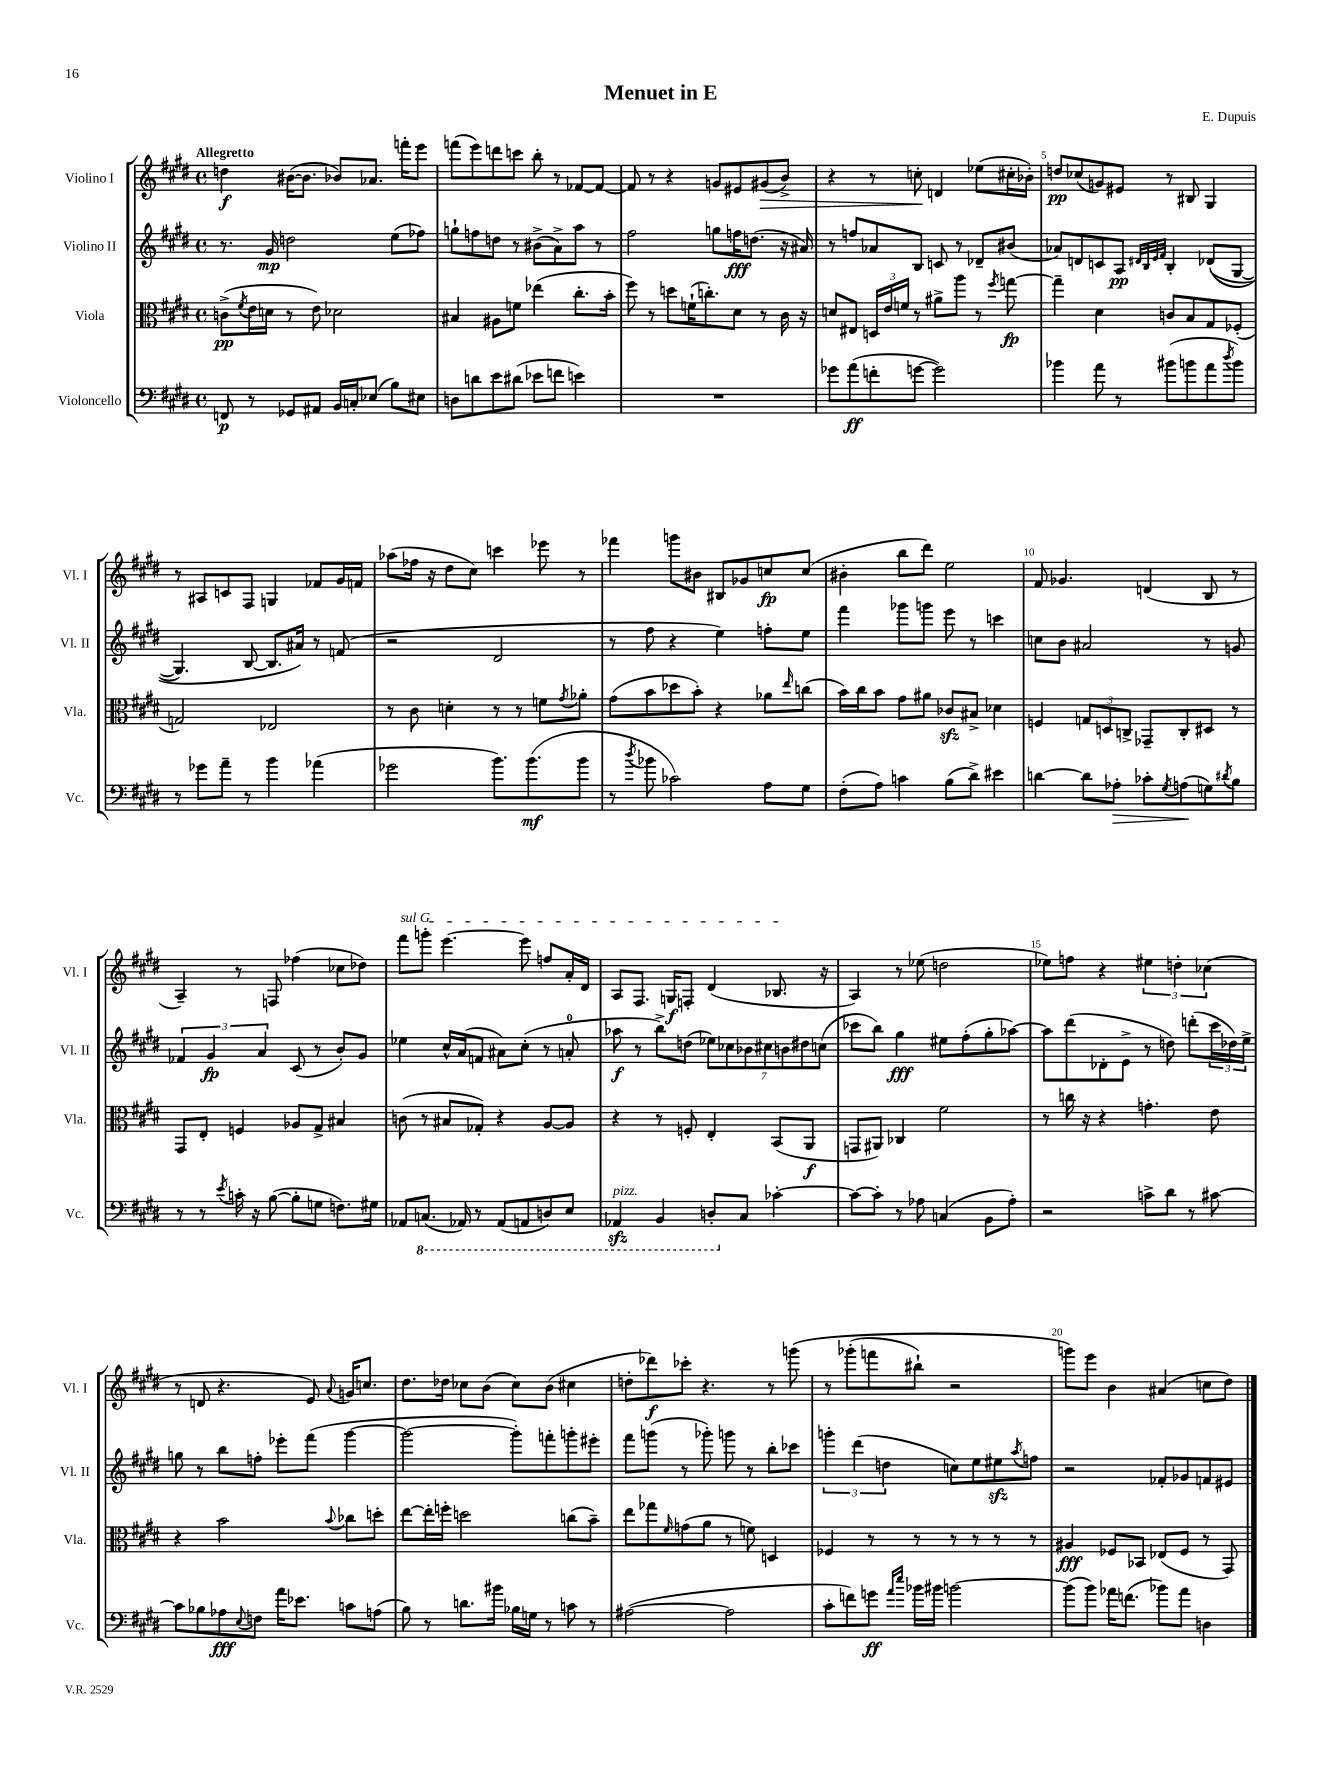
\header { title = "Menuet in E" composer = "E. Dupuis" }
<<
\new StaffGroup <<
\new Staff = "s0" \with { instrumentName = "Violino I" shortInstrumentName = "Vl. I" } {
    \clef treble \key e \major \defaultTimeSignature \time 4/4 \tempo "Allegretto"
    d''4\f bis'16~( bis'8. bes'8) aes'8. f'''16-. e'''8 |
    f'''8( e'''8) d'''8 c'''8 b''8-. r8 fes'8~ fes'8~ |
    fes'8 r8 r4 g'8 eis'8 gis'8\>( b'8->) |
    r4 r8 c''8-.\! d'4 ees''8( cis''16-. bes'16-.) |
    d''8\pp ces''8( g'8) eis'8 r8 bis8 gis4 |
    r8 ais8 c'8 fis8 g4 fes'8 gis'16 f'16 |
    aes''8( fes''16 r16 dis''8 cis''8) c'''4 ees'''8 r8 |
    fes'''4 g'''8 bis'8 bis8 ges'8 c''8\fp c''8( |
    bis'4-. b''8 dis'''8) e''2 |
    fis'8 ges'4. d'4( b8 r8 |
    a4--) r8 f8 fes''4( ces''8 des''8) |
    \once \override TextSpanner.bound-details.left.text = \markup { \italic "sul G" } fis'''8\startTextSpan g'''8-. e'''4.~ e'''8 f''8 a'16-. dis'16 |
    a8 fis8. g16\f f8-. dis'4( bes8.\stopTextSpan r16 |
    a4) r8 ees''8( d''2 |
    ees''8) f''8 r4 \tuplet 3/2 { eis''4 d''4-. ces''4( } |
    r8 d'8 r4. e'8) \appoggiatura { a'8 } g'16 c''8. |
    dis''8. des''16 ces''8 b'8( ces''8) b'8( cis''4 |
    d''8-. des'''8\f) ces'''8-. r4. r8 g'''8\( |
    r8 ges'''8-.( f'''8 bis''8-!) r2 |
    g'''8\) e'''8 b'4 ais'4( c''8 dis''8) \bar "|." |
}
\new Staff = "s1" \with { instrumentName = "Violino II" shortInstrumentName = "Vl. II" } {
    \clef treble \key e \major \defaultTimeSignature \time 4/4
    r8. gis'16\mp d''2 e''8( fes''8) |
    g''8-! f''8 d''8 r8 bis'8->( a'8->) a''8 r8 |
    fis''2 g''8 f''16\fff d''8.( r16 ais'16) |
    r8 f''8 aes'8 b8 c'8 r8 des'8-- bis'8( |
    aes'8) d'8 c'8 a8\pp \grace { dis'32 b32 e'32 fis'32 } b4-. des'8(\( gis8~ |
    gis4.) b8~ b8. ais'16\) r8 f'8( |
    r2 dis'2 |
    r8 fis''8 r4 e''4) f''8-. e''8 |
    fis'''4 ges'''8 g'''8 e'''8 r8 c'''4 |
    c''8 b'8 ais'2 r8 g'8 |
    \tuplet 3/2 { fes'4 gis'4\fp a'4 } cis'8( r8 b'8-.) gis'8 |
    ees''4 cis''16-^ a'16( f'8 ais'8) cis''8-.( r8 a'8-0-. |
    aes''8\f r8 b''8->) d''8( \tuplet 7/4 { ees''8) ces''8 bes'8 cis''8 b'8 dis''8 c''8( } |
    ces'''8 b''8) gis''4\fff eis''8 fis''8-.( gis''8-. aes''8~) |
    aes''8 dis'''8( des'8-. e'8-> r8 d''8) d'''8-.( \tuplet 3/2 { cis'''16 des''16) e''16-> } |
    g''8 r8 b''8 f''8-. ees'''8-. fis'''8( gis'''4~ |
    gis'''2~ gis'''8-.) f'''8-. g'''8-. eis'''8-. |
    fis'''8 g'''8( r8 ges'''8-.) g'''8 r8 b''8-. ces'''8 |
    \tuplet 3/2 { g'''4-. dis'''4( d''4 } c''8) e''8 eis''8\sfz \acciaccatura { a''8 } f''8 |
    r2 fes'8-. ges'8 f'8 eis'8 \bar "|." |
}
\new Staff = "s2" \with { instrumentName = "Viola" shortInstrumentName = "Vla." } {
    \clef alto \key e \major \defaultTimeSignature \time 4/4
    c'8->\pp( \acciaccatura { fis'8 } e'16 d'16 r8 e'8) des'2 |
    bis4 ais8 f'8 ees''4( cis''8.-. b'16-. |
    fis''8) r8 d''8 f'16-!( c''8.-.) dis'8 r8 cis'16 r16 |
    d'8 eis8 \tuplet 3/2 { d16 e'16 f'16 } r8 ais'8-> a''8 r8 \acciaccatura { fis''8 } g''8~\fp |
    g''4-- dis'4 c'8 b8 gis8 fes8-.( |
    g2) ees2 |
    r8 cis'8 d'4-. r8 r8 f'8 \acciaccatura { gis'8 } aes'8-. |
    gis'8( b'8 des''8 b'8-.) r4 aes'8 \grace { e''16 } c''8( |
    b'16) cis''16 b'8 gis'8 ais'8 ces'8\sfz bis8-> des'4 |
    f4 \tuplet 3/2 { g8 d8 c8-> } ges,8-- c8-. dis8 r8 |
    gis,8 e8-. f4 aes8 gis8-> bis4 |
    c'8( r8 bis8 ges8-.) r4 a8~ a8 |
    r4 r8 f8-. e4-. b,8( a,8\f |
    g,8 ais,8) ces4 fis'2 |
    r8 c''16 r16 r4 g'4.-. e'8 |
    r4 b'2 \appoggiatura { b'8 } ces''8 d''8-. |
    e''8~ e''16-. f''16-. d''2 c''8( b'8--) |
    e''8 ges''8 \grace { fis'16 } g'8( a'8 r8 f'8) d4 |
    fes4 r8 r8 r8 r8 r8 r8 |
    ais4\fff fes8 bes,8 ees8( fes8 r8 gis,8) \bar "|." |
}
\new Staff = "s3" \with { instrumentName = "Violoncello" shortInstrumentName = "Vc." } {
    \clef bass \key e \major \defaultTimeSignature \time 4/4
    f,8\p r8 ges,8 ais,8 b,16 c16-. ees8( b8) eis8 |
    d8 d'8 e'8 dis'8( ees'8 f'8 e'4) |
    R1 |
    ges'8 a'8\ff( f'8-. g'8~ g'2) |
    bes'4 a'8 r8 bis'8( b'8 a'8 \acciaccatura { dis''8 } b'8) |
    r8 ges'8 a'8-- r8 b'4 aes'4( |
    ges'2 b'8.) b'8.\mf( b'8 |
    r8 \acciaccatura { dis''8 } bes'8 ces'2) a8 gis8 |
    fis8-.( a8) c'4 b8( dis'8->) eis'4 |
    d'4~ d'8 aes8-.\> ces'8-. \acciaccatura { gis8 } a8\!( g8) \acciaccatura { dis'8 } b8 |
    r8 r8 \acciaccatura { e'8 } c'16-. r16 b8~( b8-. g8 f8.) gis16 |
    aes,8 \ottava #-1 c,8.( aes,,16) r8 aes,,8( a,,8 d,8) e,8 |
    aes,,4\sfz^\markup { \italic "pizz." } b,,4 d,8-. \ottava #0 cis8 ces'4~-. |
    ces'8~ ces'8-. r8 aes8 c4( b,8 aes8-.) |
    r2 c'8-> dis'8 r8 cis'8~ |
    cis'8 bes8 aes8\fff \appoggiatura { e8 } f8 a'16 ees'8. c'8 a8( |
    b8) r8 d'8. bis'16 bes16 g16 r8 c'8 r8 |
    ais2~( ais2 |
    cis'8-. f'8) g'8\ff \grace { a'16 e''16 } bes'16 bis'16 b'2~ |
    b'8( b'8) aes'16 f'8.( bes'8) aes'8 d4 \bar "|." |
}
>>
>>
\layout { \context { \Score \override BarNumber.break-visibility = ##(#f #t #t) barNumberVisibility = #(every-nth-bar-number-visible 5) } }
